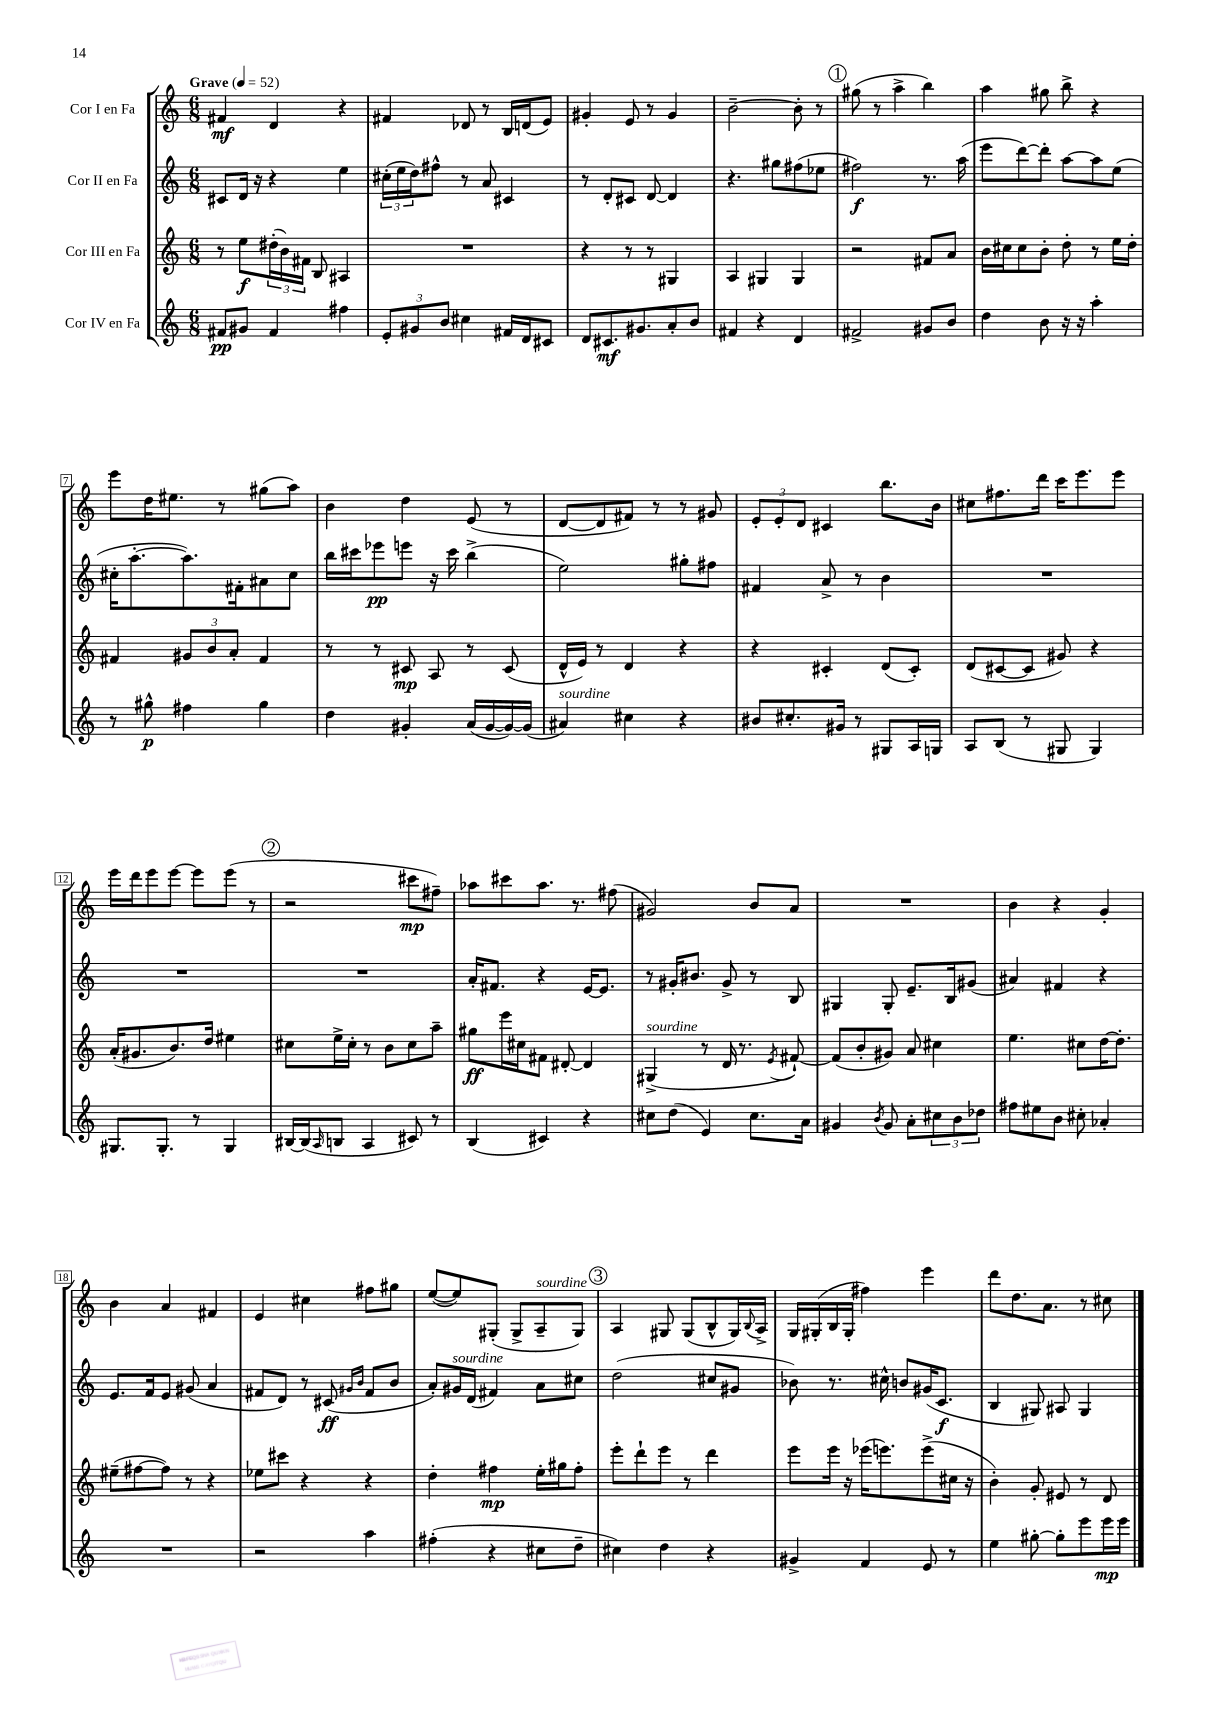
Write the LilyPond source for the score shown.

<<
\new StaffGroup <<
\new Staff = "s0" \with { instrumentName = "Cor I en Fa" } {
    \clef treble \key c \major \numericTimeSignature \time 6/8 \tempo "Grave" 4 = 52
    fis'4\mf d'4 r4 |
    fis'4 des'8 r8 b16 d'16( e'8) |
    gis'4-. e'8 r8 gis'4 |
    b'2~-- b'8-. r8 |
    \mark \markup { \circle "1" } gis''8( r8 a''4-> b''4) |
    a''4 gis''8 b''8-> r4 |
    e'''8 d''16 eis''8. r8 gis''8( a''8) |
    b'4 d''4 e'8( r8 |
    d'8~ d'8 fis'8) r8 r8 gis'8 |
    \tuplet 3/2 { e'8-. e'8-. d'8 } cis'4 b''8. b'16 |
    cis''8 fis''8. d'''16 c'''16 e'''8. e'''8 |
    e'''16 d'''16 e'''8 e'''8~ e'''8 e'''8( r8 |
    \mark \markup { \circle "2" } r2 cis'''8\mp fis''8--) |
    aes''8 cis'''8 aes''8. r8. fis''8( |
    gis'2) b'8 a'8 |
    R2. |
    b'4 r4 g'4-. |
    b'4 a'4 fis'4 |
    e'4 cis''4 fis''8 gis''8 |
    e''8~( e''8) gis8-.( gis8-> a8--^\markup { \italic "sourdine" } gis8) |
    \mark \markup { \circle "3" } a4 gis8 gis8( b8-^ gis16) \appoggiatura { b8 } a16-> |
    g16 gis16-.( b16 gis16-. fis''4) e'''4 |
    d'''8 d''8. a'8. r8 cis''8 \bar "|." |
}
\new Staff = "s1" \with { instrumentName = "Cor II en Fa" } {
    \clef treble \key c \major \numericTimeSignature \time 6/8
    cis'8 d'16 r16 r4 e''4 |
    \tuplet 3/2 { cis''16-.( e''16 d''16) } fis''8-^ r8 a'8 cis'4 |
    r8 d'8-. cis'8 d'8~ d'4 |
    r4. gis''8 fis''8( ees''8 |
    \mark \markup { \circle "1" } fis''2\f) r8. a''16( |
    e'''8 d'''8~) d'''8-. a''8~ a''8 e''8( |
    cis''16-. a''8.~-. a''8.) fis'16-. ais'8 cis''8 |
    b''16 cis'''16 ees'''8\pp e'''8 r16 cis'''16 b''4->( |
    e''2) gis''8-. fis''8 |
    fis'4 a'8-> r8 b'4 |
    R2. |
    R2. |
    \mark \markup { \circle "2" } R2. |
    a'16-. fis'8. r4 e'16~ e'8. |
    r8 gis'16-. bis'8. gis'8-> r8 b8 |
    gis4 gis8-. e'8.-- b16 gis'8( |
    ais'4) fis'4 r4 |
    e'8. f'16 e'8 gis'8( a'4 |
    fis'8 d'8) r8 cis'8\ff( \grace { gis'16 b'16 } fis'8 b'8 |
    a'8-.) gis'16^\markup { \italic "sourdine" } d'16( fis'4) a'8 cis''8 |
    \mark \markup { \circle "3" } d''2( cis''8 gis'8 |
    bes'8) r8. cis''16-^ b'8 gis'16( c'8.\f |
    b4 gis8) ais8 gis4 \bar "|." |
}
\new Staff = "s2" \with { instrumentName = "Cor III en Fa" } {
    \clef treble \key c \major \numericTimeSignature \time 6/8
    r8 e''8\f \tuplet 3/2 { dis''16-.( b'16) fis'16 } b8 ais4 |
    R2. |
    r4 r8 r8 gis4 |
    a4 gis4 gis4 |
    \mark \markup { \circle "1" } r2 fis'8 a'8 |
    b'16 cis''16 cis''8 b'8-. d''8-. r8 e''16 d''16-. |
    fis'4 \tuplet 3/2 { gis'8 b'8 a'8-. } fis'4 |
    r8 r8 cis'8\mp a8 r8 cis'8( |
    d'16-^ e'16) r8 d'4 r4 |
    r4 cis'4-. d'8( cis'8-.) |
    d'8( cis'8~ cis'8 gis'8) r4 |
    a'16-.( gis'8. b'8.) d''16 eis''4 |
    \mark \markup { \circle "2" } cis''8 e''16-> cis''16-. r8 b'8 cis''8 a''8-- |
    gis''8\ff e'''16 cis''16 fis'8 dis'8~-. dis'4 |
    gis4->^\markup { \italic "sourdine" }( r8 d'16 r8. \acciaccatura { e'8 } fis'8~-!) |
    fis'8( b'8-. gis'8) a'8 cis''4 |
    e''4. cis''8 d''16~ d''8.-. |
    eis''8--( fis''8~ fis''8) r8 r4 |
    ees''8 cis'''8 r4 r4 |
    d''4-. fis''4\mp e''16-. gis''16 fis''8-. |
    \mark \markup { \circle "3" } e'''8-. d'''8-! e'''8 r8 d'''4 |
    e'''8 e'''16 r16 ees'''16( e'''8.) e'''8->( cis''16 r16 |
    b'4-.) g'8-. eis'8 r8 d'8 \bar "|." |
}
\new Staff = "s3" \with { instrumentName = "Cor IV en Fa" } {
    \clef treble \key c \major \numericTimeSignature \time 6/8
    fis'8\pp gis'8 fis'4 fis''4 |
    \tuplet 3/2 { e'8-. gis'8 b'8 } cis''4 fis'16 d'16 cis'8 |
    d'8 cis'8.\mf gis'8. a'8-. b'8 |
    fis'4 r4 d'4 |
    \mark \markup { \circle "1" } fis'2-> gis'8 b'8 |
    d''4 b'8 r16 r16 a''4-. |
    r8 gis''8-^\p fis''4 gis''4 |
    d''4 gis'4-. a'16( gis'16~ gis'16~) gis'16( |
    ais'4^\markup { \italic "sourdine" }) cis''4 r4 |
    bis'8 cis''8.-. gis'16 r8 gis8 a16 g16 |
    a8 b8( r8 gis8 gis4) |
    gis8. gis8.-. r8 gis4 |
    \mark \markup { \circle "2" } bis16~ bis16( \grace { a16 } b8 a4 cis'8) r8 |
    b4( cis'4) r4 |
    cis''8 d''8( e'4) cis''8. a'16 |
    gis'4 \acciaccatura { b'8 } gis'8 a'8-. \tuplet 3/2 { cis''8 b'8 des''8 } |
    fis''8 eis''8 b'8 cis''8-. aes'4-. |
    R2. |
    r2 a''4 |
    fis''4-.( r4 cis''8 d''8-- |
    \mark \markup { \circle "3" } cis''4) d''4 r4 |
    gis'4-> f'4 e'8 r8 |
    e''4 gis''8~-. gis''8-. e'''8 e'''16\mp e'''16 \bar "|." |
}
>>
>>
\layout { \context { \Score \override BarNumber.stencil = #(make-stencil-boxer 0.1 0.3 ly:text-interface::print) } }
